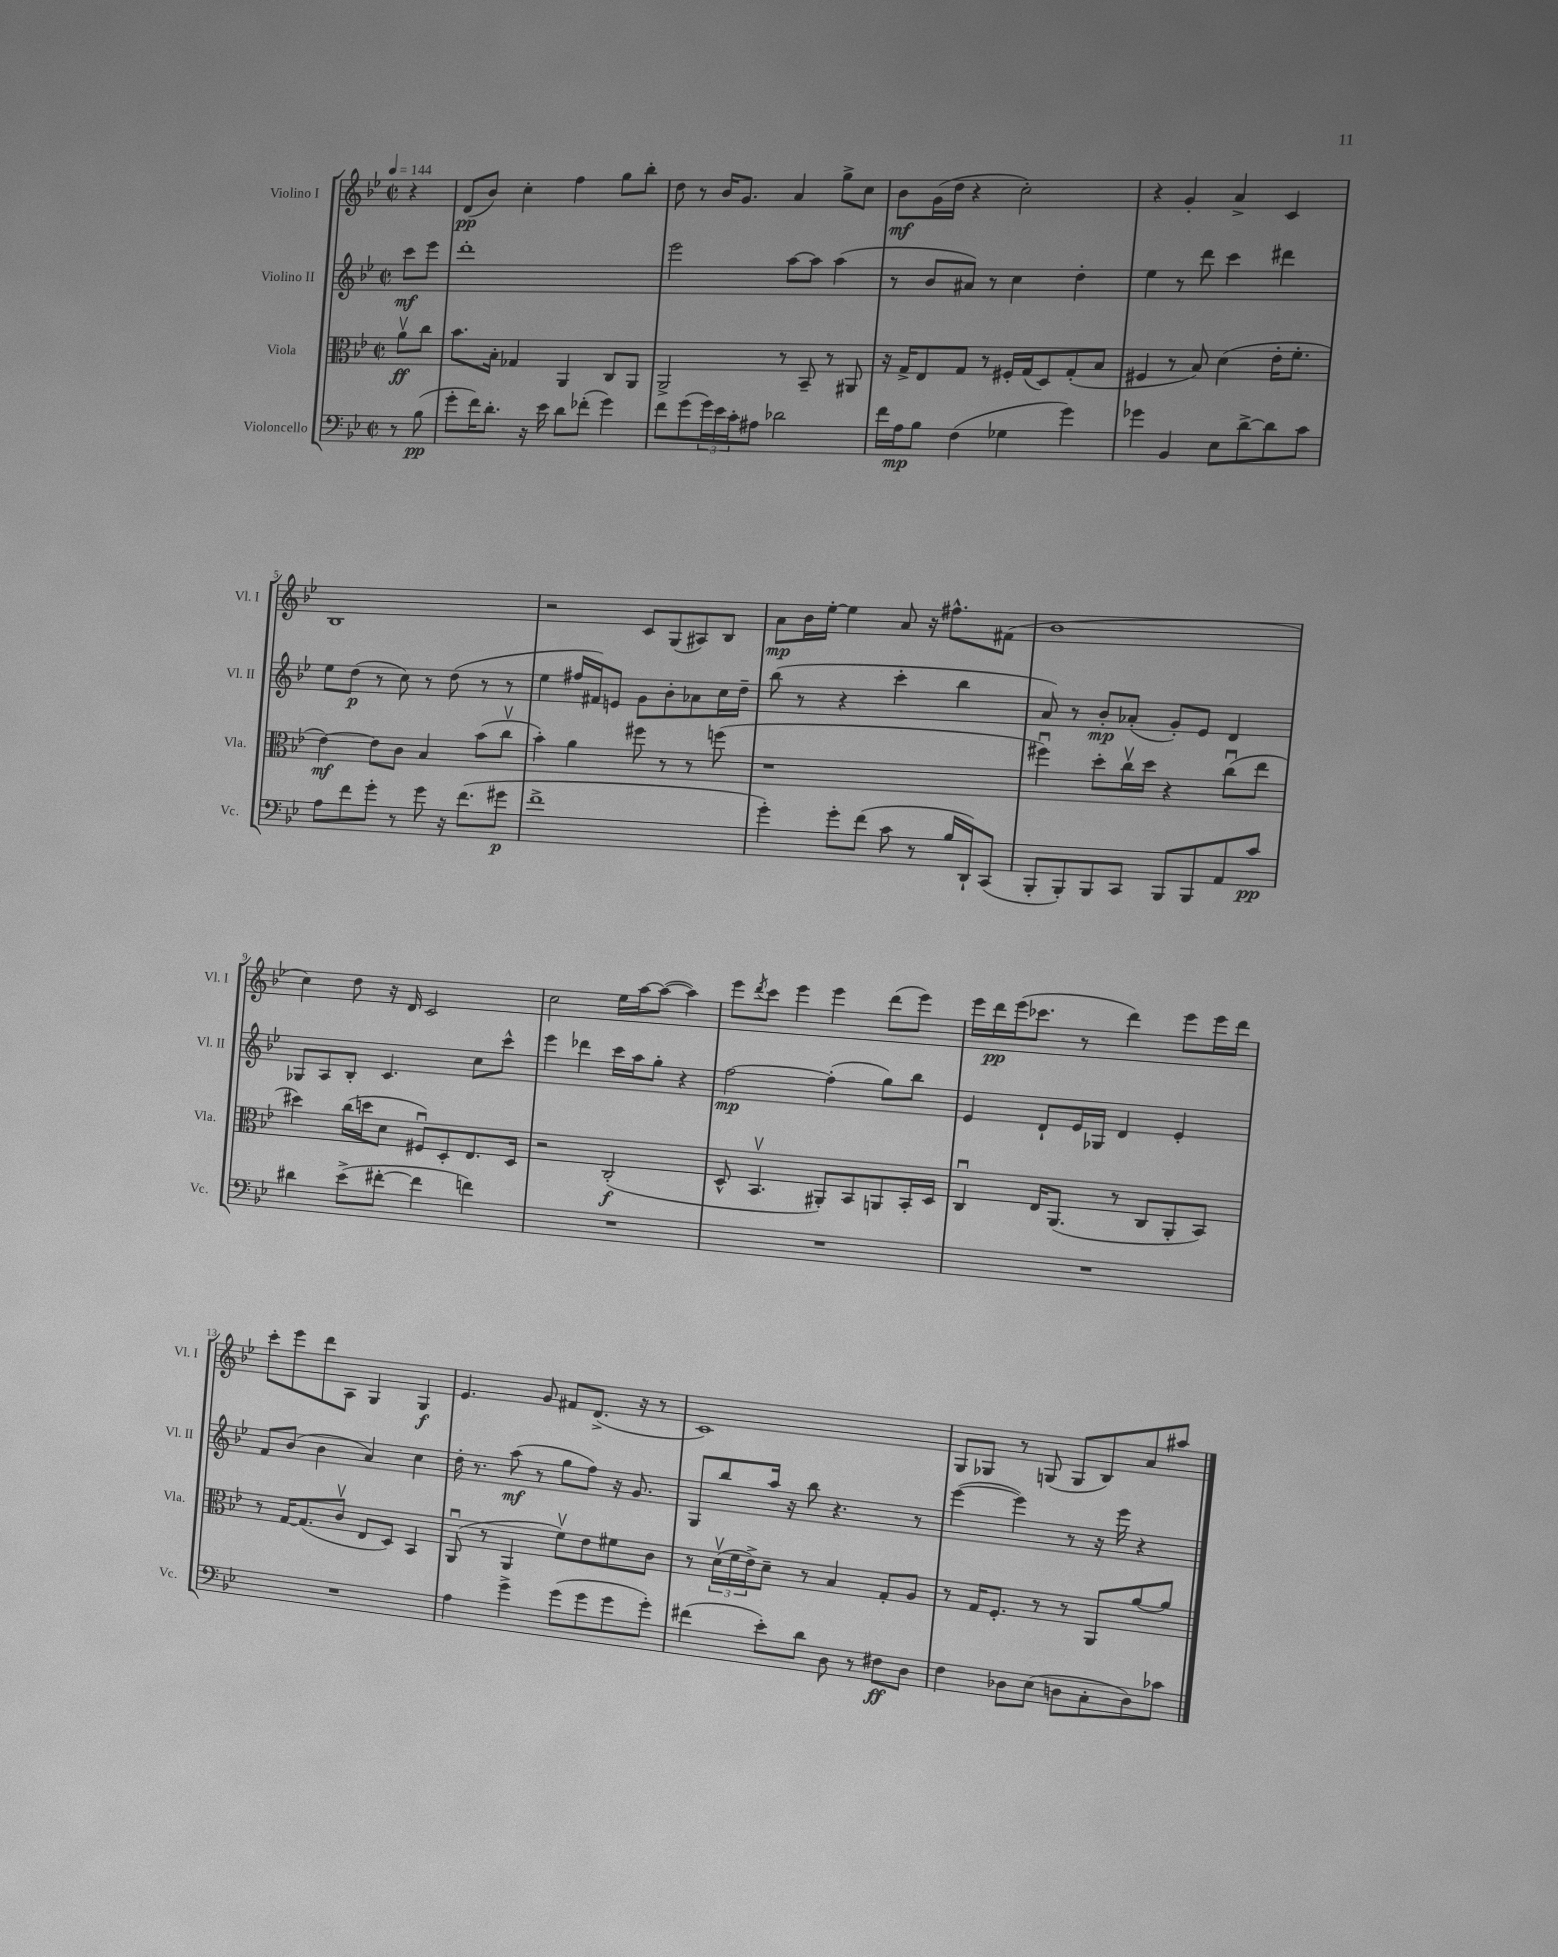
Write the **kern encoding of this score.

**kern	**kern	**kern	**kern
*staff4	*staff3	*staff2	*staff1
*clefF4	*clefC3	*clefG2	*clefG2
*k[b-e-]	*k[b-e-]	*k[b-e-]	*k[b-e-]
*M2/2	*M2/2	*M2/2	*M2/2
*met(c|)	*met(c|)	*met(c|)	*met(c|)
*MM144	*MM144	*MM144	*MM144
8r	8av	8ccc	4r
(8B-	8cc	8eee-	.
=	=	=	=
8g'	8.b-	1ddd'	(8d
16f)	.	.	8b-)
8.d'	16B-'	.	.
.	4G-	.	4cc'
16r	.	.	.
16e-	.	.	.
8d	4AA	.	4ff
(8f-'	.	.	.
4g)	8C	.	8gg
.	8AA	.	8bb-'
=	=	=	=
8f	2AA^	2eee-	8dd
(8g	.	.	8r
24g)	.	.	16b-
24e-	.	.	.
.	.	.	8.g
24c'	.	.	.
8A#	.	.	.
2d-	8r	[8aa	4a
.	8BB-~	8aa]	.
.	8r	(4aa	8gg^
.	8AA#	.	8cc
=	=	=	=
16f	16r	8r	8b-
16A	16G^	.	.
8B-	8E-	8b-	(16g
.	.	.	16dd
(4F	8G	8a#)	4r
.	8r	8r	.
4G-	16F#'	4cc	2cc')
.	(16G	.	.
.	8D)	.	.
4g)	(8G'	4dd'	.
.	8B-	.	.
=	=	=	=
4g-	4F#	4ee-	4r
4BB-	8r	8r	4g'
.	8B-)	8ddd	.
8E-	(4d	4ccc	4a^
[8d^	.	.	.
8d]	16e-'	4ddd#	4c
.	8.f'	.	.
8c	.	.	.
=	=	=	=
8A	[4e-)	8ee-	1B-
8f	.	(8dd	.
8g'	8e-]	8r	.
8r	8c	8cc)	.
8g	4B-	8r	.
16r	.	(8dd	.
(8.f	.	.	.
.	(8b-	8r	.
8g#	8ccv	8r	.
=	=	=	=
1f^	4b-')	4ee-	2r
.	4a	16ff#	.
.	.	16f#)	.
.	.	8e	.
.	8ff#	8g	8c
.	8r	8b-'	(8G
.	8r	8a-	8A#)
.	(8ff	16cc	8B-
.	.	16dd~	.
=	=	=	=
4g')	1r	(8bb-	8a
.	.	8r	16b-
.	.	.	[16ee-'
8g'	.	4r	4ee-]
(8f	.	.	.
8c	.	4ccc'	8a
8r	.	.	16r
.	.	.	8.ff#^^
16B-	.	4bb-	.
16DD`)	.	.	.
(8CC	.	.	(8f#
=	=	=	=
8BBB-'	4ff#u)	8a)	1b-
8BBB-')	.	8r	.
8BBB-	8dd'	8b-'	.
8CC	16ccv	(8a-'	.
.	16dd	.	.
8BBB-	4r	8g')	.
8BBB-	.	8e-	.
8AA	(8ccu	4d	.
8c	8ee-	.	.
=	=	=	=
4d#	4dd#)	8G-	4cc)
.	.	8A	.
(8e-^	(16cc	8B-'	8dd
.	16dd	.	.
[8f#'	8d	4.c	16r
.	.	.	16d
4f#]	8F#u)	.	2c
.	8D'	.	.
4f)	8.E-	8cc	.
.	.	8ccc^^	.
.	16D	.	.
=	=	=	=
1r	2r	4eee-	2cc
.	.	4ddd-	.
.	(2C'	16ccc	16ee-
.	.	16aa	[16aa
.	.	8gg'	(8aa_
.	.	4r	4aa])
=	=	=	=
1r	8D^^	[2ff	8eee-
.	.	.	8qddd
.	4.BB-v	.	8ccc
.	.	.	4eee-
.	8AA#')	(4ff']	4eee-
.	8BB-	.	.
.	8AA	8gg)	(8ddd
.	16BB-'	8bb-	8eee-)
.	16D	.	.
=	=	=	=
1r	4Cu	4e-	16eee-
.	.	.	16ddd
.	.	.	(16eee-
.	.	.	8.ccc-
.	16E-	8d`	.
.	(8.AA	.	.
.	.	16e-	8r
.	.	16G-	.
.	8r	4d	4ddd)
.	8C	.	.
.	8AA'	4e-'	8eee-
.	8BB-)	.	16eee-
.	.	.	16ddd
=	=	=	=
1r	8r	8f	8ccc'
.	[16G	(8b-	8eee-
.	(8.G]	.	.
.	.	4b-	8ddd
.	8cv	.	8A
.	8E-	4a)	4G
.	8D)	.	.
.	4BB-	4cc	4G
=	=	=	=
4A	(8AAu	16dd'	4.e-
.	.	8.r	.
.	8r	.	.
4g^	4AA	(8aa	.
.	.	8r	8g
(8g	8fv)	8gg	8f#
8g	8e-	8ff)	(8.d^
8g	8f#	16r	.
.	.	8.g	16r
8g')	8c	.	8r
=	=	=	=
(4f#	8r	8G	1c)
.	(24dv	8bb-	.
.	24f	.	.
.	24e-^)	.	.
8e-')	8d~	16aa	.
.	.	16r	.
8d	8r	8bb-	.
8D	4B-	4.r	.
8r	.	.	.
8F#	8G'	.	.
8D	8A	8r	.
=	=	=	=
4F	8r	([4eee-	8G
.	16G	.	8G-
.	8.F'	.	.
8D-	.	4eee-])	8r
(8E-	8r	.	(8G
8D	8r	8r	8G
8C'	8AA	16r	8B-)
.	.	16eee-	.
8D)	[8a	4r	8a
8c-	8a]	.	8aa#
==	==	==	==
*-	*-	*-	*-
